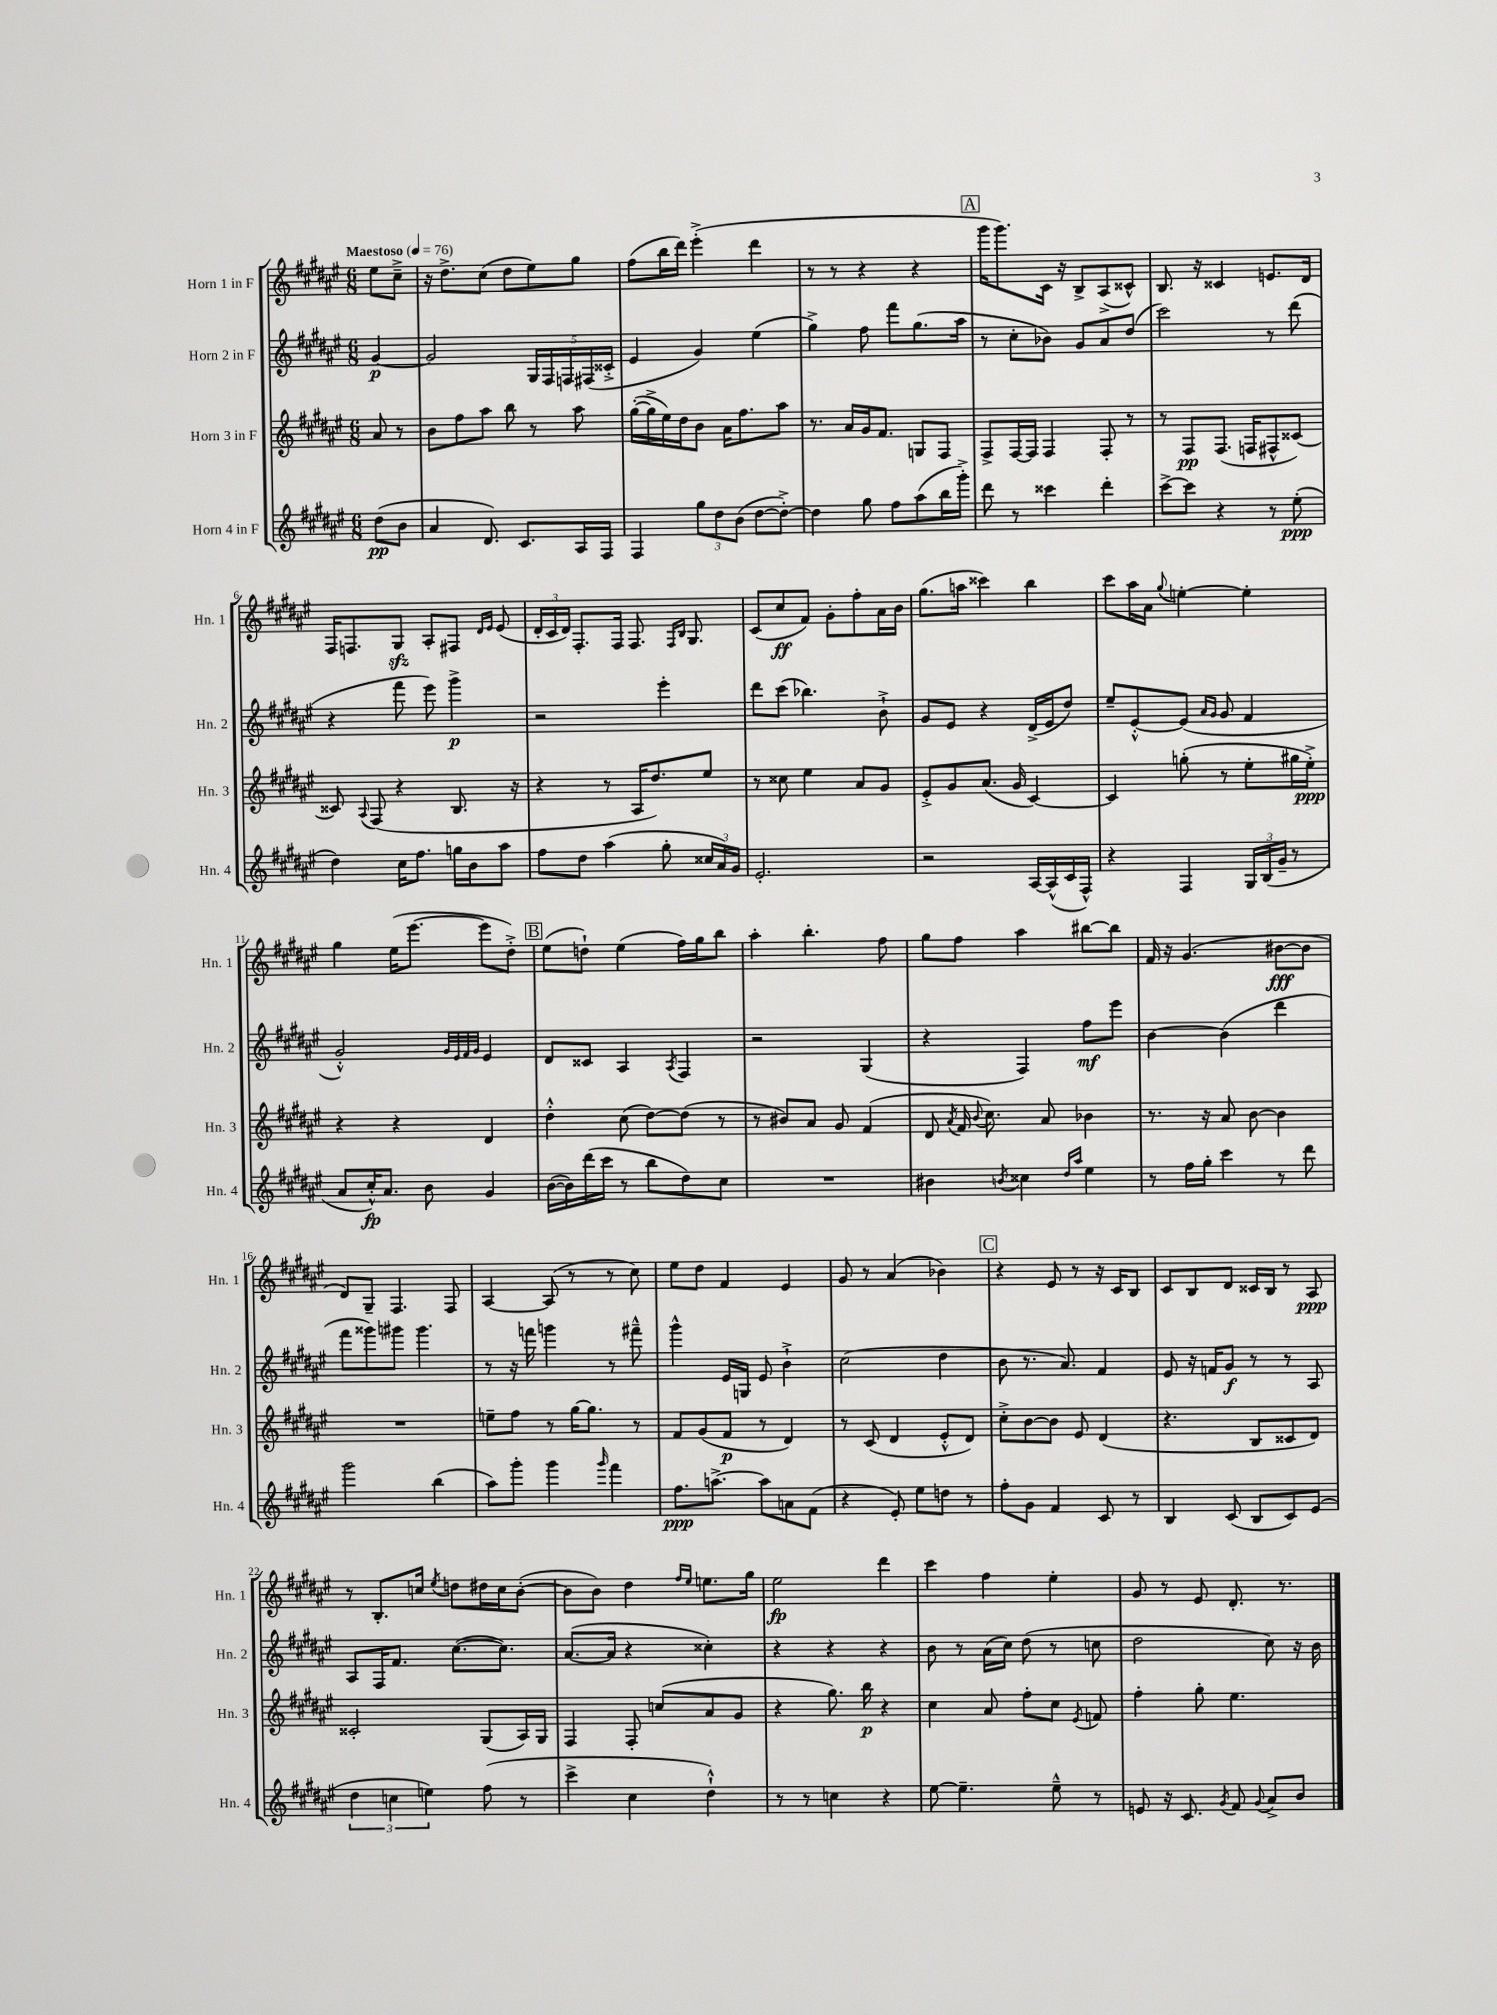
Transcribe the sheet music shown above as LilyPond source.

<<
\new StaffGroup <<
\new Staff = "s0" \with { instrumentName = "Horn 1 in F" shortInstrumentName = "Hn. 1" } {
    \clef treble \key fis \major \numericTimeSignature \time 6/8 \partial 4 \tempo "Maestoso" 4 = 76
    \autoBeamOff eis''8[ cis''8]---> |
    r16 dis''8.[-> cis''8]( dis''8[ eis''8) gis''8] |
    fis''8[( b''16 dis'''16]) eis'''4-.->( dis'''4 |
    r8 r8 r4 r4 |
    \mark \markup { \box "A" } gis'''16[ gis'''8.) cis'16] r16 b8[-> ais8->( cisis'8]-^) |
    b8. r16 cisis'4 e'8.[ dis'16] |
    fis16[ f8. gis8]\sfz ais8[-. fis8] \grace { dis'16[ eis'16] } eis'8( |
    \tuplet 3/2 { dis'16[-. cis'16 dis'16]) } fis8.[-. fis16] fis8. \grace { fis16[ b16] } gis8. |
    cis'8[( cis''8\ff fis'8]) gis'8[-. fis''8-. ais'16 b'16] |
    gis''8.[( a''16] cisis'''4) b''4 |
    cis'''8[ ais''16 ais'16] \appoggiatura { gis''8 } e''4~-. e''4-. |
    gis''4 eis''16[( eis'''8.]~ eis'''8[ dis''8]-.->) |
    \mark \markup { \box "B" } eis''8[( d''8]-!) eis''4( fis''16[) gis''16 b''8] |
    ais''4-. b''4.-. fis''8 |
    gis''8[ fis''8] ais''4 bis''8[~ bis''8] |
    fis'16 r16 gis'4.( bis'8[~\fff bis'8] |
    dis'8[) gis8]-- fis4. fis8 |
    ais4~ ais8( r8 r8 cis''8) |
    eis''8[ dis''8] fis'4 eis'4 |
    gis'8 r8 ais'4( bes'4) |
    \mark \markup { \box "C" } r4 eis'8 r8 r16 cis'16[ b8] |
    cis'8[ b8 dis'8] cisis'16[ b16] r8 ais8\ppp |
    r8 b8.[-. c''16] \acciaccatura { eis''8 } d''8[ dis''16 c''16 b'8]~-.( |
    b'8[ b'8]) dis''4 \grace { fis''16[ eis''16] } e''8.[ gis''16] |
    eis''2\fp dis'''4 |
    cis'''4 fis''4 eis''4-. |
    gis'8 r8 eis'8 dis'8.-. r8. \bar "|." |
}
\new Staff = "s1" \with { instrumentName = "Horn 2 in F" shortInstrumentName = "Hn. 2" } {
    \clef treble \key fis \major \numericTimeSignature \time 6/8 \partial 4
    \autoBeamOff gis'4~\p |
    gis'2 \tuplet 5/4 { gis16[ fis16 f16 fis16( cisis'16]-.-> } |
    eis'4 gis'4) eis''4( |
    gis''4->) fis''8 fis'''8[ gis''8.( ais''16] |
    \mark \markup { \box "A" } r8 cis''8[-. bes'8]) gis'8[ ais'8 dis''8]( |
    cis'''2) r8 dis'''8( |
    r4 fis'''8 eis'''8) gis'''4->\p |
    r2 eis'''4-. |
    dis'''8[ cis'''8]( bes''4.) b'8-!-> |
    gis'8[ eis'8] r4 dis'16[->( eis'16 dis''8]) |
    eis''8[-- eis'8~-.-^ eis'8]( \grace { ais'16[ gis'16] } gis'8 fis'4 |
    gis'2-.-^) \grace { gis'32[ eis'32 fis'32 gis'32] } eis'4 |
    \mark \markup { \box "B" } dis'8[ cisis'8] ais4 \acciaccatura { ais8 } fis4 |
    r2 gis4( |
    r4 fis4) fis''8[\mf eis'''8] |
    b'4~ b'4( dis'''4 |
    fis'''8[ gisis'''8) gis'''8] gis'''4. |
    r8 r16 f'''16 g'''4 r8 fis'''8---^ |
    gis'''4-^ eis'16[ g16] eis'8 b'4-!-> |
    cis''2( dis''4 |
    \mark \markup { \box "C" } b'8 r8. ais'8.) fis'4 |
    eis'8 r16 f'16[ gis'8]\f r8 r8 ais8 |
    ais8[ fis16 fis'8.] cis''8.[~( cis''8.]) |
    ais'8.[~( ais'16] r4 cisis''4-.) |
    r4 r4 r4 |
    b'8 r8 ais'16[( cis''16]) dis''8( r8 c''8 |
    dis''2 cis''8) r16 b'16 \bar "|." |
}
\new Staff = "s2" \with { instrumentName = "Horn 3 in F" shortInstrumentName = "Hn. 3" } {
    \clef treble \key fis \major \numericTimeSignature \time 6/8 \partial 4
    \autoBeamOff ais'8 r8 |
    b'8[ fis''8 ais''8] b''8 r8 ais''8 |
    gis''16[~-.( gis''16-> eis''16) dis''16 b'8] ais'16[ fis''8. ais''8] |
    r8. ais'16[ gis'16 fis'8.] g8[ fis8] |
    \mark \markup { \box "A" } fis8[-> fis16~ fis16] fis4 fis8-. r8 |
    r8 fis8[\pp fis8.]( f16[ fis8-^ cisis'8]~) |
    cisis'8 \appoggiatura { ais8 } fis8( r4 b8. r16 |
    r4 r8 ais16[ dis''8.) eis''8] |
    r8 cisis''8 eis''4 ais'8[ gis'8] |
    eis'8[-.-> gis'8 ais'8.]( gis'16 cis'4~) |
    cis'4 g''8-.( r8 eis''8[-. gis''16 eis''16]-.->\ppp) |
    r4 r4 dis'4 |
    \mark \markup { \box "B" } dis''4-.-^ cis''8( dis''8[~) dis''8]( r8 |
    r8 bis'8[) ais'8] gis'8 fis'4( |
    dis'8 \acciaccatura { ais'8 } fis'16 \appoggiatura { b'8 } cis''8.) ais'8 bes'4 |
    r8. r16 ais'8 b'8~ b'4 |
    R2. |
    e''8[-- fis''8] r8 gis''16[~ gis''8.] r8 |
    fis'8[ gis'8( fis'8]\p r8 dis'4) |
    r8 cis'8( dis'4 eis'8[-.-^ dis'8]) |
    \mark \markup { \box "C" } cis''8[-.-> b'8~ b'8] eis'8 dis'4( |
    r4. b8[ cisis'8 dis'8]) |
    cisis'2-. gis8[( ais16) gis16] |
    fis4 fis8-. c''8[( ais'8 gis'8] |
    r4 gis''8.) b''16\p r4 |
    cis''4 ais'8 fis''8[-. cis''8] \acciaccatura { eis'8 } f'8 |
    fis''4-. gis''8-. eis''4. \bar "|." |
}
\new Staff = "s3" \with { instrumentName = "Horn 4 in F" shortInstrumentName = "Hn. 4" } {
    \clef treble \key fis \major \numericTimeSignature \time 6/8 \partial 4
    \autoBeamOff dis''8[\pp( b'8] |
    ais'4 dis'8.) cis'8.[ ais16 fis16] |
    fis4 \tuplet 3/2 { gis''8[ dis''8 b'8]( } dis''8[~ dis''8]~-.->) |
    dis''4 gis''8 fis''8[ ais''8( b''16 gis'''16]-.->) |
    \mark \markup { \box "A" } dis'''8 r8 cisis'''4 dis'''4-. |
    cis'''8[~-> cis'''8] r4 r8 eis''8-.\ppp( |
    dis''4) cis''16[ fis''8.] g''16[ b'16 ais''8] |
    fis''8[ dis''8] ais''4( gis''8-. \tuplet 3/2 { cisis''16[ ais'16) gis'16] } |
    eis'2.-. |
    r2 ais16[~ ais16-^( cis'16 fis16]-^) |
    r4 fis4 \tuplet 3/2 { gis16[ b16( gis'16]-- } r8 |
    ais'8[ cis''16-.-^\fp) ais'8.] b'8 gis'4 |
    \mark \markup { \box "B" } b'16[~( b'16) dis'''16( cis'''16] r8 b''8[ dis''8) cis''8] |
    R2. |
    bis'4 \acciaccatura { b'8 } cisis''4 \grace { dis''16[ ais''16] } eis''4 |
    r8 fis''16[ gis''16]-. cis'''4 r8 dis'''8 |
    gis'''2 b''4( |
    ais''8[) gis'''8]-. gis'''4 \grace { gis'''16 } fis'''4 |
    fis''8.[\ppp a''8.]~-> a''8[ a'8 fis'8]( |
    r4 eis'8-.) eis''8[ d''8] r8 |
    \mark \markup { \box "C" } fis''8[-. gis'8] fis'4 cis'8 r8 |
    b4 cis'8( b8[ cis'8) eis'8]( |
    \tuplet 3/2 { dis''4 c''4 e''4) } fis''8( r8 |
    cis'''4-> cis''4 dis''4-!-^) |
    r8 r8 c''4 r4 |
    eis''8~ eis''4.-- eis''8---^ r8 |
    e'8 r16 cis'8. \acciaccatura { gis'8 } fis'8 \appoggiatura { gis'8 } ais'8[-> b'8] \bar "|." |
}
>>
>>
